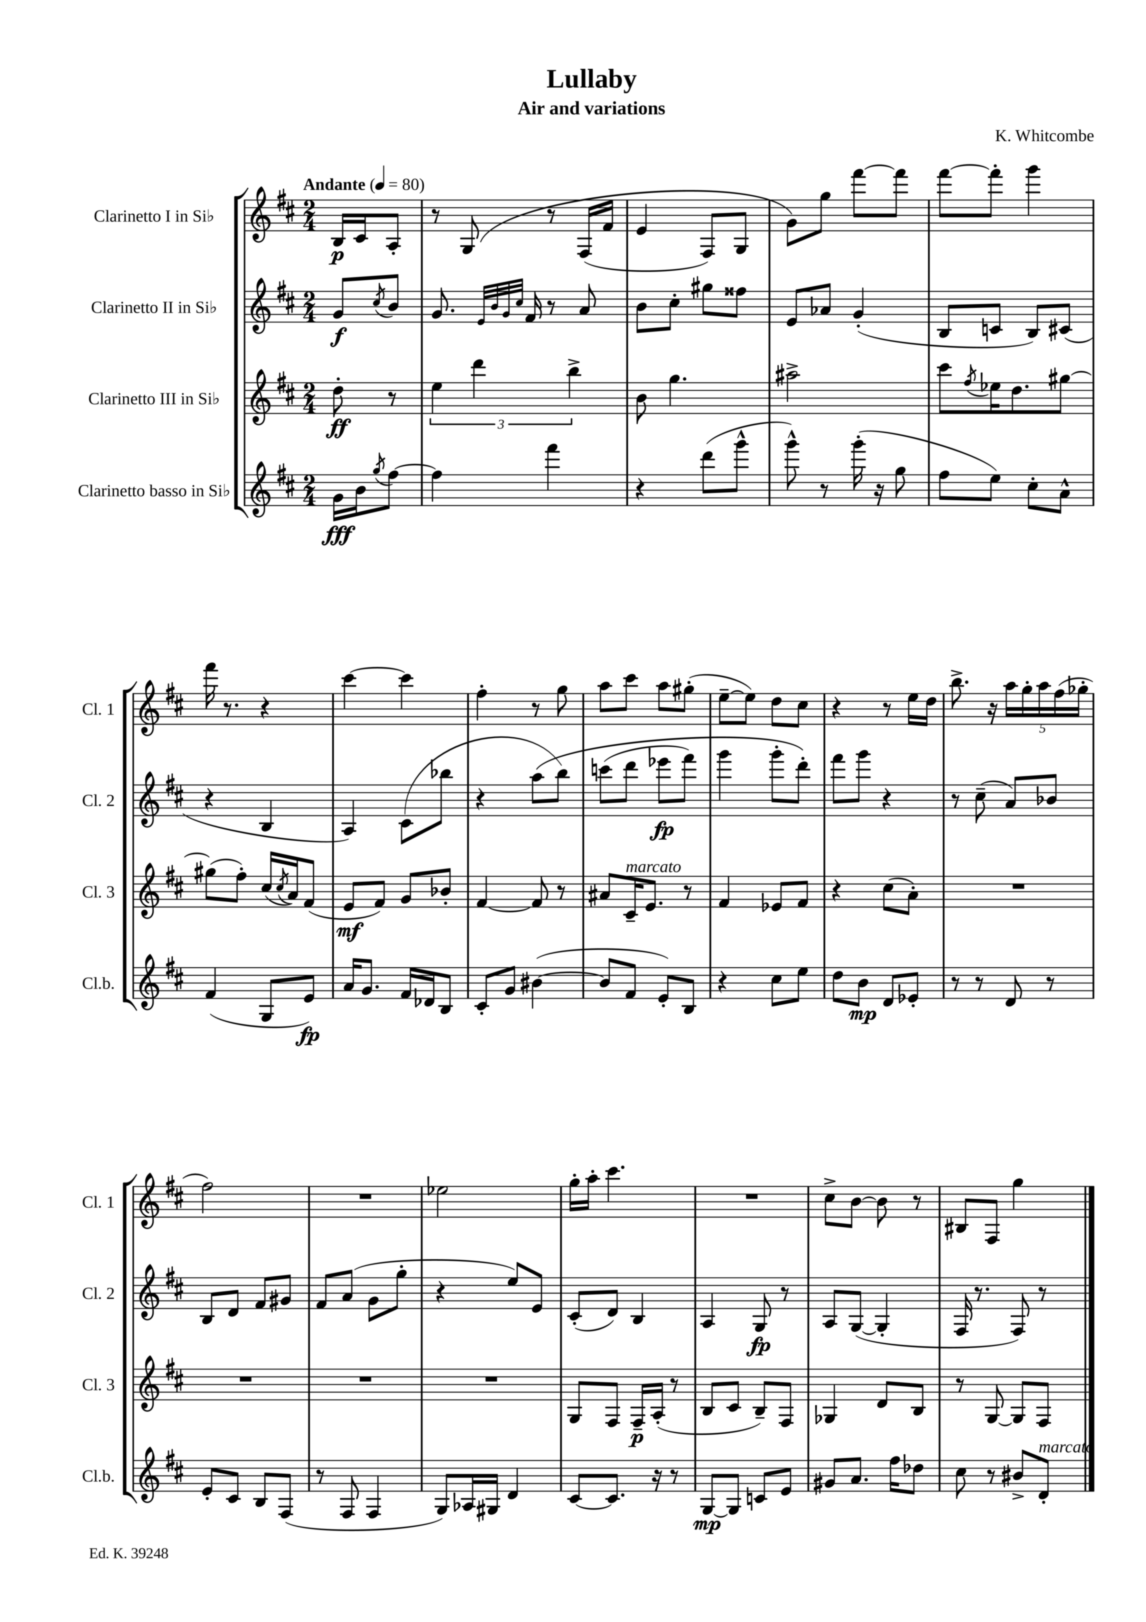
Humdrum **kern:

**kern	**kern	**kern	**kern
*staff4	*staff3	*staff2	*staff1
*clefG2	*clefG2	*clefG2	*clefG2
*k[f#c#]	*k[f#c#]	*k[f#c#]	*k[f#c#]
*M2/4	*M2/4	*M2/4	*M2/4
*MM80	*MM80	*MM80	*MM80
16g\LL	8dd'\	8g/L	16B/LL
16b\J	.	.	16c#/J
8qgg/	.	8qcc#/	.
[8ff#\J	8r	8b/J	8A'/J
=	=	=	=
4ff#\]	6ee\	8.g/	8r
.	.	.	&(8G/
.	6ddd\	.	.
.	.	32qqe/LLL	.
.	.	32qqb/	.
.	.	32qqg/	.
.	.	32qqcc#/JJJ	.
.	.	16f#/	.
4fff#\	.	8r	8r
.	6bb^\	.	.
.	.	8a/	(16F#/LL
.	.	.	16f#/JJ
=	=	=	=
4r	8b\	8b\L	4e/
.	4.gg\	8cc#'\J	.
(8ddd\L	.	8gg#\L	8F#/L)
8ggg^^\J	.	8ff##\J	8G/J
=	=	=	=
8ggg^^\)	2aa#^\	8e/L	8g\L&)
8r	.	8a-/J	8gg\J
(16ggg'\	.	(4g'/	[8fff#\L
16r	.	.	.
8gg\	.	.	8fff#\]J
=	=	=	=
8ff#\L	8ccc#\L	8B/L	[8fff#\L
.	8qff#/	.	.
8ee\J)	16ee-\K	8c/J	8fff#'\]J
.	8.dd\	.	.
8cc#'\L	.	8B/L)	4ggg\
8a^^\J	[8gg#\J	(8c#/J	.
=	=	=	=
(4f#/	(8gg#\]L	4r	16fff#\
.	.	.	8.r
.	8ff#'\J)	.	.
8G/L	(16cc#/LL	4B/	4r
.	8qcc#/	.	.
.	16a/J)	.	.
8e/J)	(8f#/J	.	.
=	=	=	=
16a/LK	8e/L	4A/)	[4ccc#\
8.g/J	.	.	.
.	8f#/J)	.	.
16f#/LL	8g/L	(8c#\L	4ccc#\]
16d-/J	.	.	.
8B/J	8b-'/J	8bb-\J	.
=	=	=	=
8c#'/L	[4f#/	4r	4ff#'\
8g/J	.	.	.
([4b#\	8f#/]	&(8aa\L	8r
.	8r	8bb\J)	8gg\
=	=	=	=
8b#/]L	8a#/L	(8ccc\L	8aa\L
8f#/J	16c#~/K	8ddd\J	8ccc#\J
.	8.e/J	.	.
8e'/L)	.	8eee-\L	8aa\L
8B/J	8r	8fff#\J)	(8gg#'\J
=	=	=	=
4r	4f#/	4ggg\	[8ee~\L
.	.	.	8ee\]J)
8cc#\L	8e-/L	8ggg'\L	8dd\L
8ee\J	8f#/J	8ddd'\J&)	8cc#\J
=	=	=	=
8dd\L	4r	8fff#\L	4r
8b\J	.	8ggg\J	.
8d/L	(8cc#\L	4r	8r
8e-'/J	8a'\J)	.	16ee\LL
.	.	.	16dd\JJ
=	=	=	=
8r	2r	8r	8.bb^\
8r	.	(8cc#~\	.
.	.	.	16r
8d/	.	8a/L)	20aa\LL
.	.	.	20gg'\
.	.	.	20aa\
8r	.	8b-/J	.
.	.	.	(20ff#\
.	.	.	20gg-'\JJ
=	=	=	=
8e'/L	2r	8B/L	2ff#\)
8c#/J	.	8d/J	.
8B/L	.	8f#/L	.
(8F#/J	.	8g#/J	.
=	=	=	=
8r	2r	8f#/L	2r
8F#/	.	(8a/J	.
4F#/	.	8g\L	.
.	.	8gg'\J	.
=	=	=	=
8G/L)	2r	4r	2ee-\
16A-/L	.	.	.
16G#/JJ	.	.	.
4d/	.	8ee/L)	.
.	.	8e/J	.
=	=	=	=
[8c#/L	8G/L	(8c#'/L	16gg'\LL
.	.	.	16aa'\JJ
8.c#/]J	8F#/J	8d/J)	4.ccc#\
.	16F#~/LL	4B/	.
16r	(16A'/JJ	.	.
8r	8r	.	.
=	=	=	=
[8G/L	8B/L	4A/	2r
8G/]J	8c#/J	.	.
8c/L	8B~/L)	8G/	.
8e/J	8F#/J	8r	.
=	=	=	=
8g#/L	4G-/	8A/L	8cc#^\L
8.a/J	.	([8G/J	[8b\J
.	8d/L	4G'/]	8b\]
16ff#\LK	.	.	.
8dd-\J	8B/J	.	8r
=	=	=	=
8cc#\	8r	16F#/	8B#/L
.	.	8.r	.
8r	[8G/	.	8F#/J
8b#^/L	8G/]L	8F#/)	4gg\
8d'/J	8F#/J	8r	.
==	==	==	==
*-	*-	*-	*-
